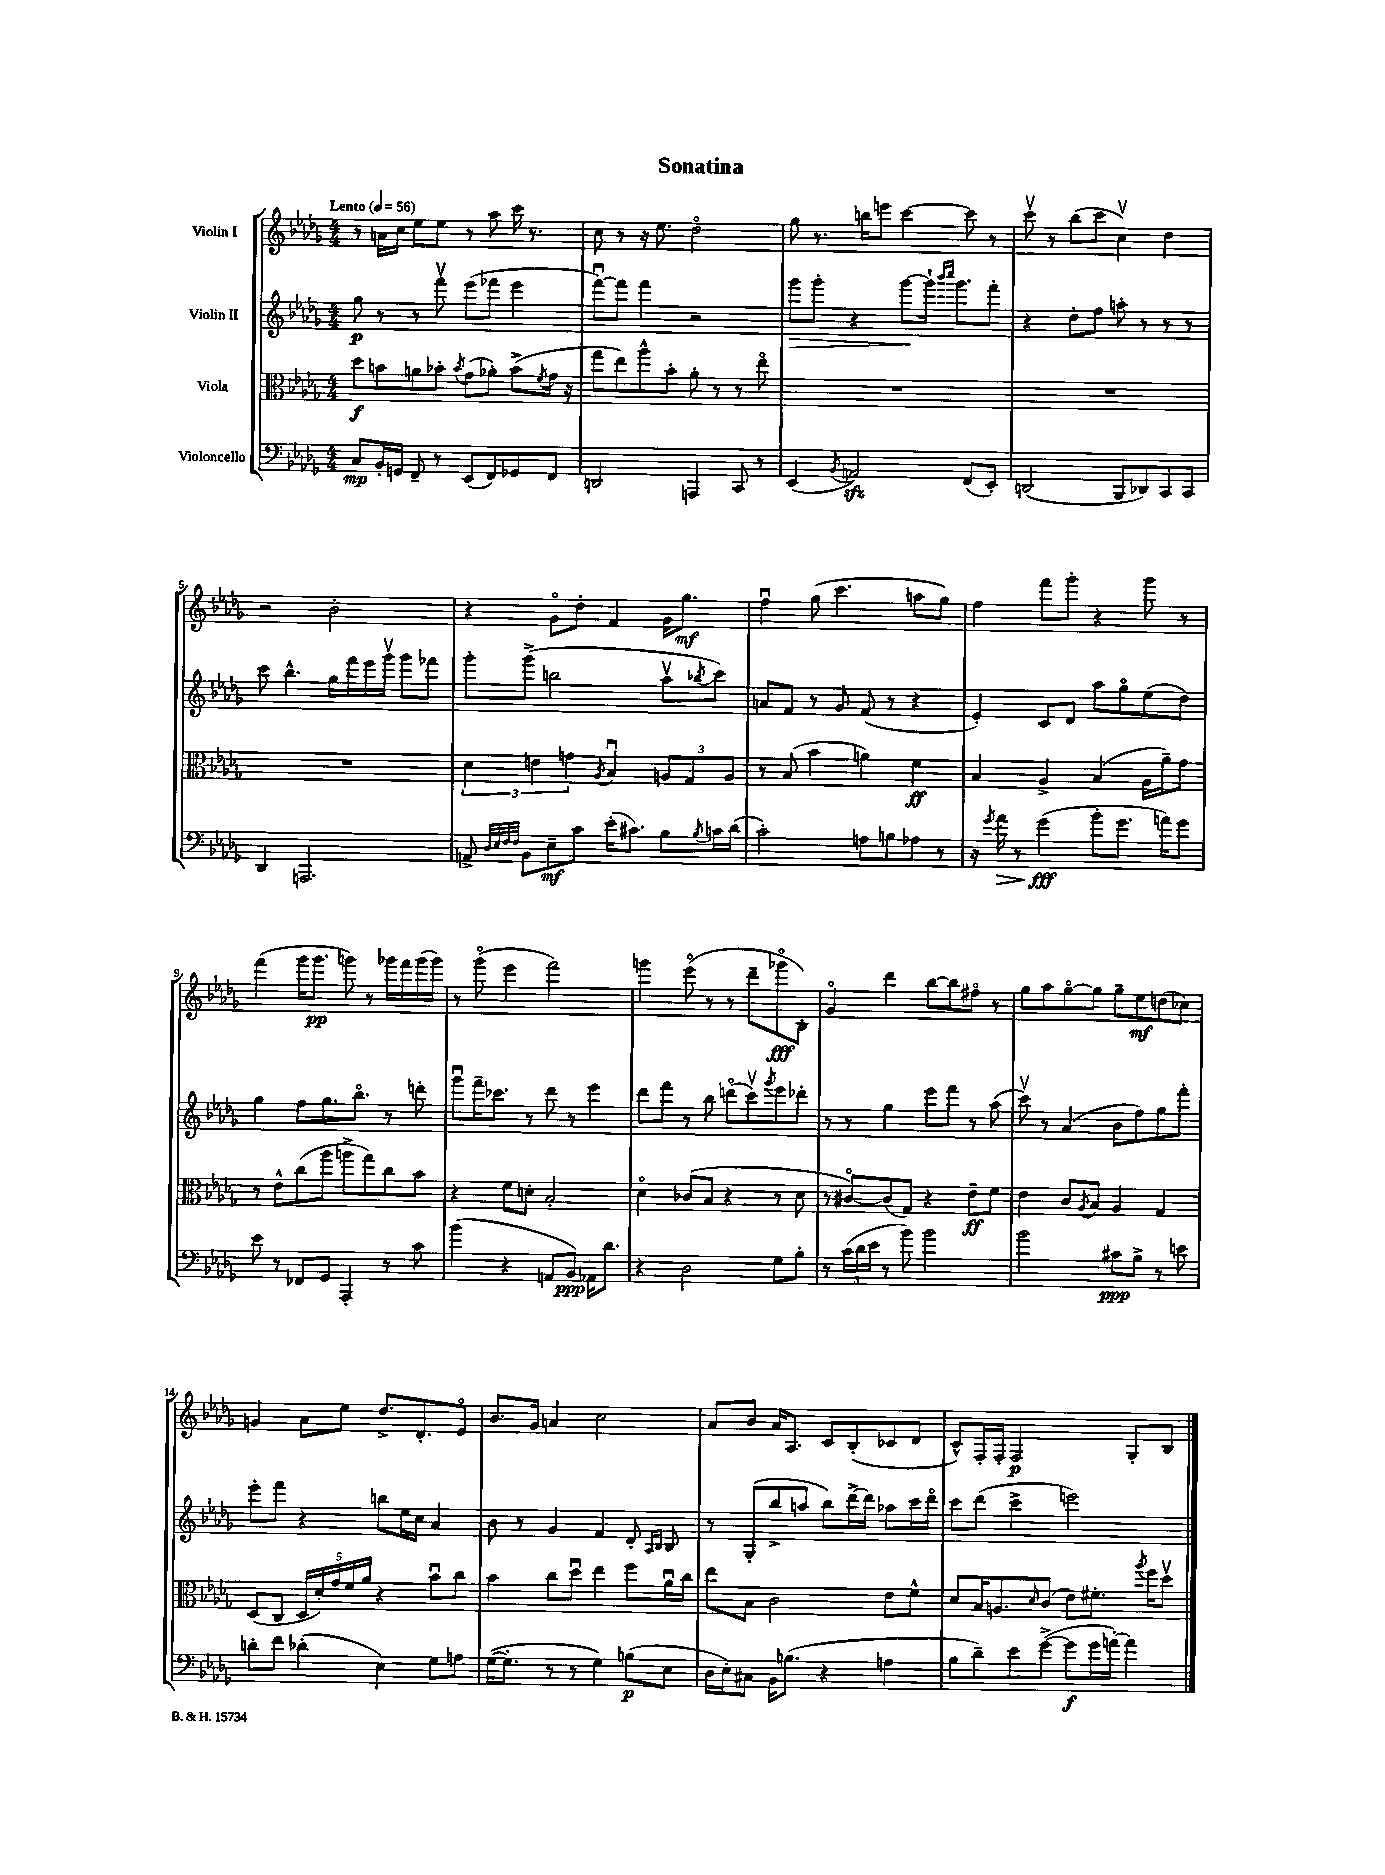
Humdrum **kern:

**kern	**dynam	**kern	**dynam	**kern	**dynam	**kern	**dynam
*part4	*part4	*part3	*part3	*part2	*part2	*part1	*part1
*staff4	*staff4	*staff3	*staff3	*staff2	*staff2	*staff1	*staff1
*I"Violoncello	*	*I"Viola	*	*I"Violin II	*	*I"Violin I	*
*clefF4	*	*clefC3	*	*clefG2	*	*clefG2	*
*k[b-e-a-d-g-]	*	*k[b-e-a-d-g-]	*	*k[b-e-a-d-g-]	*	*k[b-e-a-d-g-]	*
*M4/4	*	*M4/4	*	*M4/4	*	*M4/4	*
*MM56	*	*MM56	*	*MM56	*	*MM56	*
=1	=1	=1	=1	=1	=1	=1	=1
!	!	!	!	!	!	!LO:TX:a:B:t=Lento	!
8C/L	mp	8dd-\L	f	8gg-\	p	8r	.
16BB-'/L	.	8bn\	.	8r	.	16an\LL	.
16GGn/JJ	.	.	.	.	.	16cc\JJ	.
8FF~/	.	8an\	.	8r	.	8ee-\L	.
8r	.	8b-X'\J	.	8fffv\	.	8ee-\J	.
.	.	8qb-/	.	.	.	.	.
(8EE-/L	.	(8g-\L	.	(8eee-\L	.	8r	.
8FF/)	.	8a-X'\J)	.	8fff-X\J	.	8aa-\	.
8GG-X/	.	(8b-^\L	.	4eee-\	.	16ccc\	.
.	.	.	.	.	.	8.r	.
.	.	8qf/	.	.	.	.	.
8FF/J	.	16g-\Jk	.	.	.	.	.
.	.	16r	.	.	.	.	.
=2	=2	=2	=2	=2	=2	=2	=2
2DDn/	.	8gg-\L	.	[8fffu\L)	.	8cc\	.
.	.	8ee-\)	.	8fff\J]	.	8r	.
.	.	8aa-^^\	.	4fff\	.	16r	.
.	.	.	.	.	.	8.ee-\	.
.	.	8b-'\J	.	.	.	.	.
4AAAn/	.	8a-'\	.	2r	.	2dd-\	.
.	.	8r	.	.	.	.	.
8CC/	.	8r	.	.	.	.	.
8r	.	8ee-\	.	.	.	.	.
=3	=3	=3	=3	=3	=3	=3	=3
!	!	!	!	!	!LO:HP:b	!	!
(4EE-/	.	1r	.	8ggg-\L	>	8gg-\	.
.	.	.	.	8ggg-'\J	.	8.r	.
8qBB-/	.	.	.	.	.	.	.
2AAnzz/)	.	.	.	4r	.	.	.
.	.	.	.	.	.	16bbn\KL	.
.	.	.	.	.	.	8eeen\J	.
.	.	.	.	[8ggg-\L	.	[4ccc\	.
.	.	.	.	16ggg-`\Jk]	]	.	.
.	.	.	.	16qqbbb-/LL	.	.	.
.	.	.	.	16qqcccc/JJ	.	.	.
.	.	.	.	8.ggg-\L	.	.	.
(8FF/L	.	.	.	.	.	8ccc\]	.
8EE-'/J)	.	.	.	8fff'\J	.	8r	.
=4	=4	=4	=4	=4	=4	=4	=4
(2DDn/	.	1r	.	4r	.	8cccv\	.
.	.	.	.	.	.	8r	.
.	.	.	.	8dd-'\L	.	(8bb-\L	.
.	.	.	.	8ff\J	.	8ccc\J	.
8BBB-/L	.	.	.	8aan'\	.	4ccv\)	.
8DD-X/)	.	.	.	8r	.	.	.
8CC/	.	.	.	8r	.	4dd-\	.
8CC/J	.	.	.	8r	.	.	.
!!LO:LB:g=z
=5	=5	=5	=5	=5	=5	=5	=5
4DD-/	.	1r	.	8ccc\	.	2r	.
.	.	.	.	4.bb-^^\	.	.	.
2.AAAn/	.	.	.	.	.	.	.
.	.	.	.	16gg-\LL	.	2b-'\	.
.	.	.	.	16fff\	.	.	.
.	.	.	.	16eee-\	.	.	.
.	.	.	.	16ggg-v\JJ	.	.	.
.	.	.	.	8ggg-\L	.	.	.
.	.	.	.	8fff-X\J	.	.	.
=6	=6	=6	=6	=6	=6	=6	=6
8AAn^/	.	6d-\	.	8ggg-'\L	.	4r	.
32qqD-/LLL	.	.	.	.	.	.	.
32qqE-/	.	.	.	.	.	.	.
32qqF/	.	.	.	.	.	.	.
32qqF/JJJ	.	.	.	.	.	.	.
8BB-\L	.	.	.	(8ggg-^\J	.	.	.
.	.	6en\	.	.	.	.	.
8E-~\	mf	.	.	2bbn\	.	8g-\L	.
.	.	6gn\	.	.	.	.	.
8c\J	.	.	.	.	.	8dd-'\J	.
.	.	8qA-/	.	.	.	.	.
(16e-'\KL	.	4B-u/	.	.	.	4f/	.
8.c#X\J)	.	.	.	.	.	.	.
8B-\L	.	12An/L	.	8aa-v\L	.	16g-\KL	.
.	.	.	.	.	.	8.gg-\J	mf
.	.	12G-/	.	.	.	.	.
8qB-/	.	.	.	8qbb-X/	.	.	.
16cn\L	.	.	.	8ccc\J)	.	.	.
.	.	12A/J	.	.	.	.	.
(16d-\JJ	.	.	.	.	.	.	.
=7	=7	=7	=7	=7	=7	=7	=7
2c'\)	.	8r	.	8an/L	.	4ffu\	.
.	.	(8B-/	.	8f/J	.	.	.
.	.	4b-\	.	8r	.	(8gg-\	.
.	.	.	.	8g-/	.	4.ccc\	.
8An\L	.	4an\)	.	(8f/	.	.	.
8Bn\	.	.	.	8r	.	.	.
8A-X\J	.	4f\	ff	4r	.	8aan\L	.
8r	.	.	.	.	.	8gg-\J)	.
=8	=8	=8	=8	=8	=8	=8	=8
16r	.	4B-/	.	4e-'/)	.	4ff\	.
8qg-/	.	.	.	.	.	.	.
!	!LO:HP:b	!	!	!	!	!	!
16a-\	>	.	.	.	.	.	.
8r	.	.	.	.	.	.	.
(4g-\	fff	4A-^/	.	8c/L	.	8fff\L	.
.	.	.	.	8d-/J	.	8ggg-'\J	.
8b-'\L	]	(4B-/	.	8aa-\L	.	4r	.
8.g-\J	.	.	.	8gg-\	.	.	.
.	.	16A-\LL	.	(8ee-\	.	8ggg-\	.
16an\KL)	.	16a-~\J)	.	.	.	.	.
8g-\J	.	8g-\J	.	8dd-\J)	.	8r	.
!!LO:LB:g=z
=9	=9	=9	=9	=9	=9	=9	=9
8e-\	.	8r	.	4gg-\	.	(4fff\	.
8r	.	8e-^^\L	.	.	.	.	.
8FF-X/L	.	(8cc\	.	8ff\L	.	16ggg-\KL	.
.	.	.	.	.	.	8.ggg-\J	pp
8GG-/J	.	8aa-\J	.	8.gg-\	.	.	.
4AAA-'/	.	8aan^\L	.	.	.	8gggn\)	.
.	.	.	.	8.bb-\J	.	.	.
.	.	8gg-\)	.	.	.	8r	.
8r	.	8cc\	.	8r	.	16ggg-X\LL	.
.	.	.	.	.	.	16fff\	.
8c\	.	8b-\J	.	8dddn'\	.	(16ggg-\	.
.	.	.	.	.	.	16ggg-\JJ)	.
=10	=10	=10	=10	=10	=10	=10	=10
(4b-\	.	4r	.	8ggg-u\L	.	8r	.
.	.	.	.	16fff~\K	.	(8ggg-\	.
.	.	.	.	8.ccc-X\J	.	.	.
4r	.	8f\L	.	.	.	4eee-\	.
.	.	8dn'\J	.	8r	.	.	.
8AAn/L	.	2B-'/	.	8ddd-\	.	2fff\)	.
8BB-/J)	ppp	.	.	8r	.	.	.
16AA-X\KL	.	.	.	4eee-\	.	.	.
8.d-\J	.	.	.	.	.	.	.
=11	=11	=11	=11	=11	=11	=11	=11
4r	.	4d-\	.	8ddd-\L	.	4gggn\	.
.	.	.	.	8fff\J	.	.	.
2D-\	.	(8c-X/L	.	8r	.	(8eee-\	.
.	.	8B-/J	.	8bb-\	.	8r	.
.	.	4r	.	(8dddn\L	.	8r	.
.	.	.	.	8cccv\)	.	8ddd-~\L	.
.	.	.	.	8qggg-/	.	.	.
8G-\L	.	8r	.	8eee-\	.	8ggg-X\	fff
8B-'\J	.	8d-\	.	8ddd-X'\J	.	8B-'\J)	.
=12	=12	=12	=12	=12	=12	=12	=12
8r	.	8r	.	8r	.	4g-/	.
(24c\LL	.	[8c#X/L)	.	8r	.	.	.
24d-\	.	.	.	.	.	.	.
24e-\JJ	.	.	.	.	.	.	.
8r	.	(8c#/]	.	4gg-\	.	4ddd-\	.
8b-\)	.	8G-/J)	.	.	.	.	.
2b-\	.	4r	.	8eee-\L	.	[8bb-\L	.
.	.	.	.	8fff\J	.	8bb-\]	.
.	.	8e-~\L	ff	8r	.	8ff#X\J	.
.	.	8f\J	.	(8aa-\	.	8r	.
=13	=13	=13	=13	=13	=13	=13	=13
2b-\	.	4e-\	.	8cccv\)	.	8gg-\L	.
.	.	.	.	8r	.	8aa-\	.
.	.	8c/L	.	(4a-/	.	[8gg-\	.
.	.	8qA-/	.	.	.	.	.
.	.	8B-/J	.	.	.	8gg-\J]	.
8c#X\L	ppp	4A-/	.	8b-\L	.	8gg-~\L	.
8B-^\J	.	.	.	8ff\)	.	8ee-\	mf
8r	.	4G-/	.	8gg-\	.	(8ddn\	.
8en\	.	.	.	8fff'\J	.	8cc-X\J)	.
!!LO:LB:g=z
=14	=14	=14	=14	=14	=14	=14	=14
8dn'\L	.	(8D-/L	.	8eee-'\L	.	4gn/	.
8f\J	.	8C/J	.	8fff\J	.	.	.
(4d-X'\	.	20D-/LL	.	4r	.	8a-\L	.
.	.	20d-'/)	.	.	.	.	.
.	.	20g-/	.	.	.	.	.
.	.	.	.	.	.	8ee-\J	.
.	.	20f/	.	.	.	.	.
.	.	20a-/JJ	.	.	.	.	.
4E-\)	.	4r	.	8bbn\L	.	8.dd-^/L	.
.	.	.	.	16ee-\L	.	.	.
.	.	.	.	16cc\JJ	.	8.d-'/	.
8G-\L	.	8b-u\L	.	4a-/	.	.	.
8An\J	.	8cc\J	.	.	.	8e-/J	.
=15	=15	=15	=15	=15	=15	=15	=15
([16G-\KL	.	4b-\	.	8b-\	.	8.b-/L	.
8.G-'\J]	.	.	.	.	.	.	.
.	.	.	.	8r	.	.	.
.	.	.	.	.	.	16g-/Jk	.
8r	.	8cc\L	.	4g-/	.	4an/	.
8r	.	8dd-u\J	.	.	.	.	.
4G-\)	.	4ee-\	.	4f/	.	2cc\	.
(8Bn\L	p	8ff\L	.	8d-'/	.	.	.
.	.	.	.	16qqA-/LL	.	.	.
.	.	.	.	16qqB-/JJ	.	.	.
8E-\J	.	16a-u\L	.	8B-/	.	.	.
.	.	16cc\JJ	.	.	.	.	.
=16	=16	=16	=16	=16	=16	=16	=16
16D-\LL	.	8ee-\L	.	8r	.	8a-/L	.
16E-'\J)	.	.	.	.	.	.	.
8C#X\J	.	8B-\J	.	(8G-'/L	.	8b-/J	.
16BB-\KL	.	2c\	.	8bb-^/	.	16a-/KL	.
(8.Bn\J	.	.	.	.	.	8.A-/J	.
.	.	.	.	8aan/J	.	.	.
4r	.	.	.	8bb-\L)	.	8c/L	.
.	.	.	.	[16ddd-^\L	.	(8B-'/	.
.	.	.	.	16ddd-\JJ]	.	.	.
4An\	.	8e-\L	.	8aa-X\L	.	8c-X/	.
.	.	8f^^\J	.	16ccc\L	.	8d-/J	.
.	.	.	.	16ddd-\JJ	.	.	.
=17	=17	=17	=17	=17	=17	=17	=17
8B-\L	.	8d-/L	.	8ccc\L	.	8c^^/L)	.
8d-~\)	.	16B-/K	.	(8ddd-\J	.	16F'/L	.
.	.	8.An/	.	.	.	16F'/JJ	.
8e-\	.	.	.	4ccc^\	.	2F/	p
.	.	16qqd-/	.	.	.	.	.
([8g-^\J	.	(8c/J	.	.	.	.	.
8g-\L]	f	8e-\L)	.	2eeen\)	.	.	.
16g-\L	.	8.f#X'\J	.	.	.	.	.
[16an'\JJ)	.	.	.	.	.	.	.
4a\]	.	.	.	.	.	8G-'/L	.
.	.	8qaa-/	.	.	.	.	.
.	.	16ff\KL	.	.	.	.	.
.	.	8dd-v\J	.	.	.	8B-/J	.
==	==	==	==	==	==	==	==
*-	*-	*-	*-	*-	*-	*-	*-
